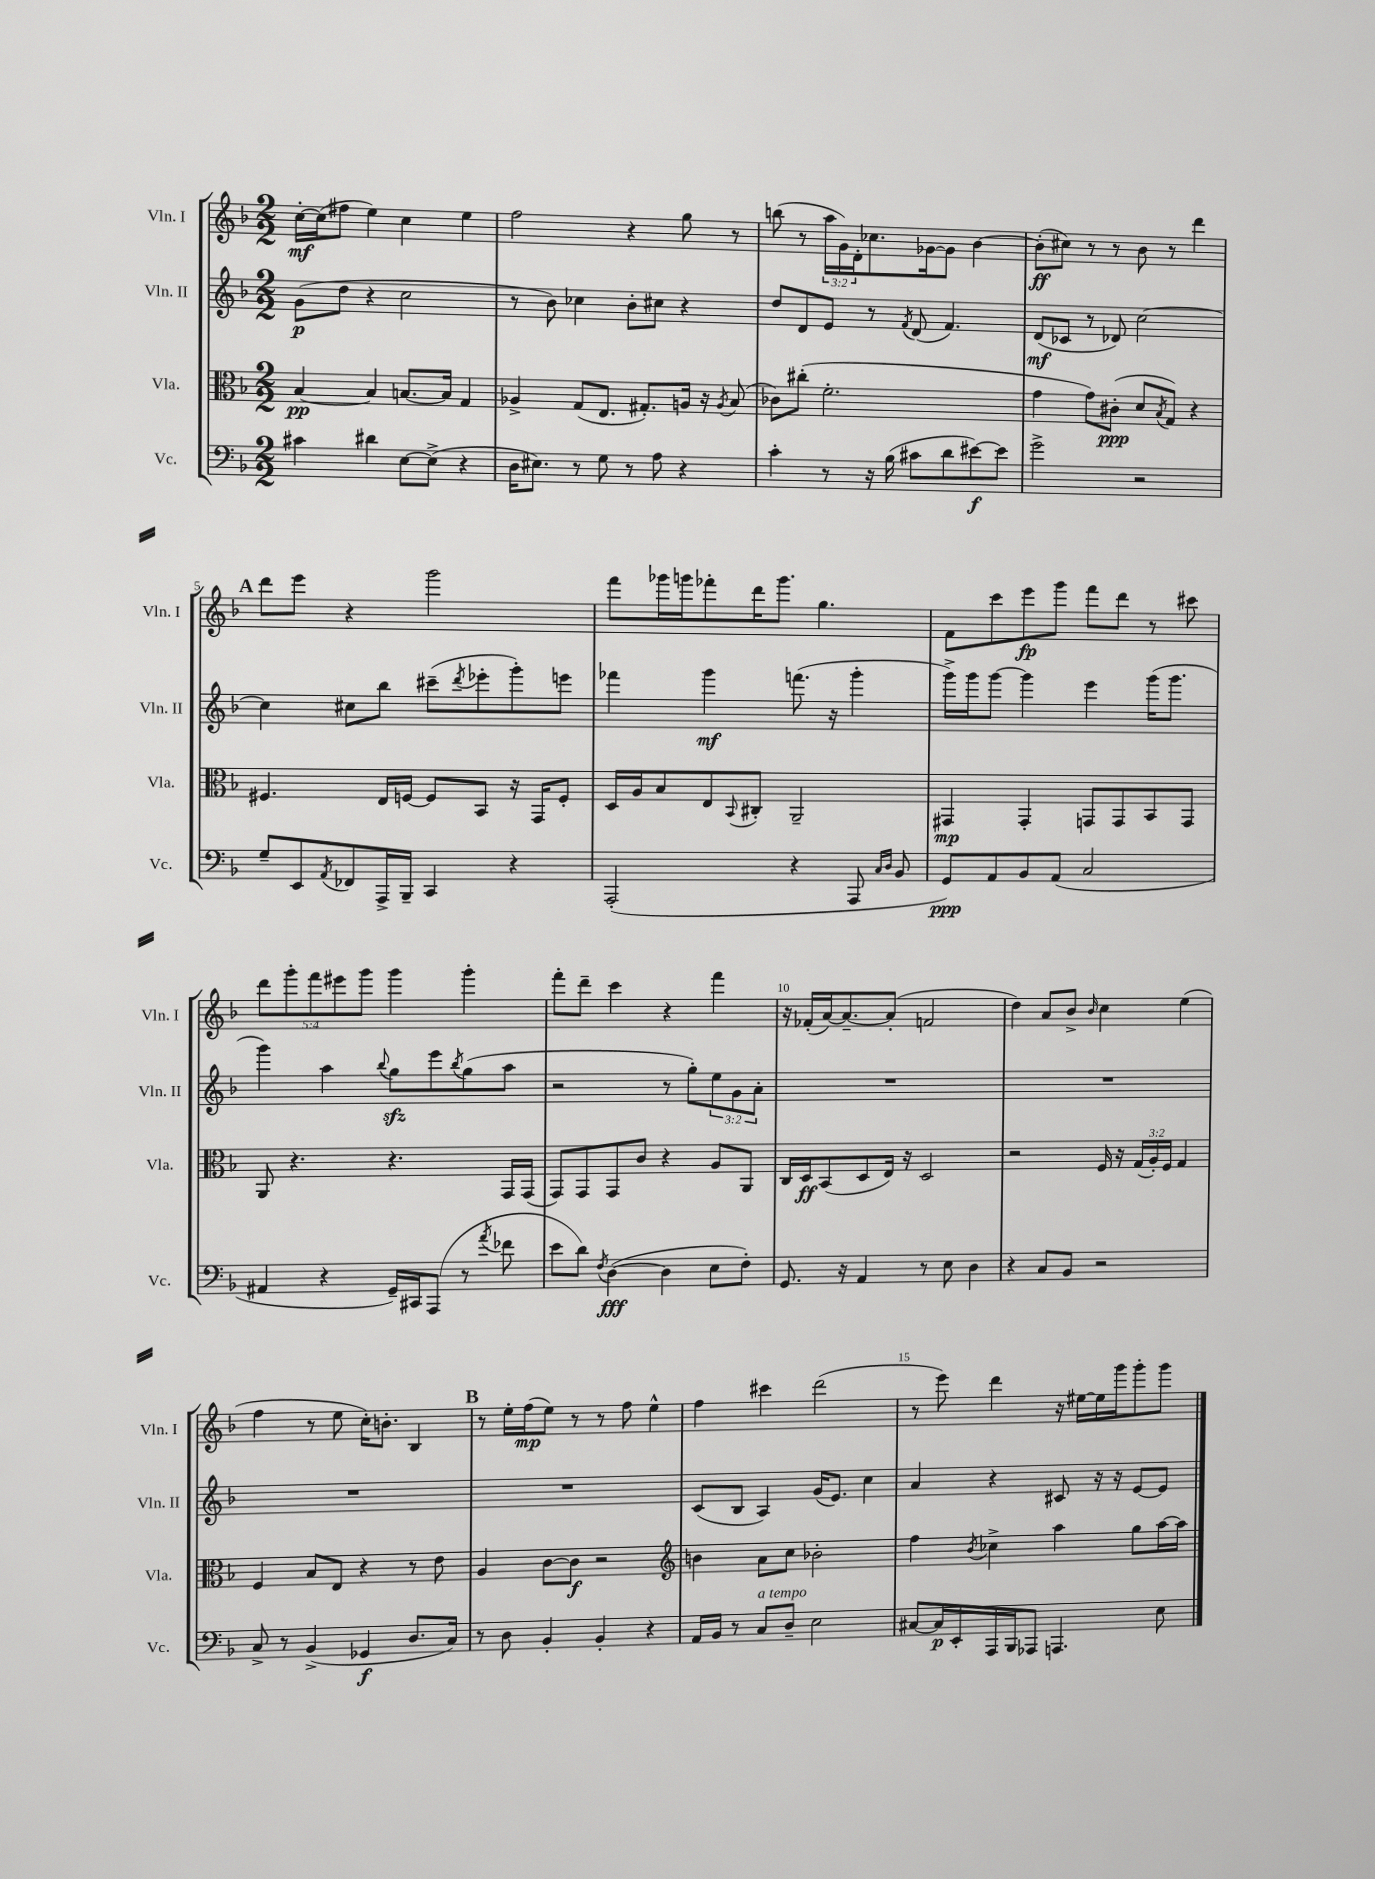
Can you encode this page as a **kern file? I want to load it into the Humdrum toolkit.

**kern	**dynam	**kern	**dynam	**kern	**dynam	**kern	**dynam
*part4	*part4	*part3	*part3	*part2	*part2	*part1	*part1
*staff4	*staff4	*staff3	*staff3	*staff2	*staff2	*staff1	*staff1
*I"Vc.	*	*I"Vla.	*	*I"Vln. II	*	*I"Vln. I	*
*I'Vc.	*	*I'Vla.	*	*I'Vln. II	*	*I'Vln. I	*
*clefF4	*	*clefC3	*	*clefG2	*	*clefG2	*
*k[b-]	*	*k[b-]	*	*k[b-]	*	*k[b-]	*
*M2/2	*	*M2/2	*	*M2/2	*	*M2/2	*
=1	=1	=1	=1	=1	=1	=1	=1
4c#X\	.	[4B-/	pp	(8g\L	p	[16cc'\LL	mf
.	.	.	.	.	.	(16cc\J]	.
.	.	.	.	8dd\J	.	8ff#X\J	.
4d#X\	.	4B-/]	.	4r	.	4ee\)	.
[8E\L	.	[8.Bn/L	.	2cc\	.	4cc\	.
(8E^\J]	.	.	.	.	.	.	.
.	.	16B/Jk]	.	.	.	.	.
4r	.	4G/	.	.	.	4ee\	.
=2	=2	=2	=2	=2	=2	=2	=2
16D\KL	.	4A-X^/	.	8r	.	2ff\	.
8.E#X\J)	.	.	.	.	.	.	.
.	.	.	.	8b-\)	.	.	.
8r	.	(8G/L	.	4cc-X\	.	.	.
8G\	.	8.E/J	.	.	.	.	.
8r	.	.	.	8b-'\L	.	4r	.
.	.	8.G#X'/L)	.	.	.	.	.
8A\	.	.	.	8cc#X\J	.	.	.
4r	.	16An/Jk	.	4r	.	8gg\	.
.	.	16r	.	.	.	.	.
.	.	8qA/	.	.	.	.	.
.	.	(8B-/	.	.	.	8r	.
=3	=3	=3	=3	=3	=3	=3	=3
4c'\	.	8c-X\L)	.	8dd/L	.	(8bbn\	.
.	.	(8cc#X'\J	.	8d/	.	8r	.
8r	.	2.f'\	.	8e/J	.	24aa\LL	.
.	.	.	.	.	.	24g\)	.
.	.	.	.	.	.	24d'\J	.
16r	.	.	.	8r	.	8.cc-X\	.
(16B-\	.	.	.	.	.	.	.
.	.	.	.	8qf/	.	.	.
8c#X\L	.	.	.	(8d/	.	.	.
.	.	.	.	.	.	[16g-X\k	.
8d\	.	.	.	4.f/)	.	8g-\J]	.
[8e#X\)	f	.	.	.	.	[4b-\	.
8e#\J]	.	.	.	.	.	.	.
=4	=4	=4	=4	=4	=4	=4	=4
2g^\	.	4g\	.	(8d/L	mf	(8b-'\L]	ff
.	.	.	.	8c-X/J	.	8cc#X\J)	.
.	.	8g\L)	.	8r	.	8r	.
.	.	(8c#X'\J	ppp	8d-X/)	.	8r	.
2r	.	8d/L	.	[2cc\	.	8b-\	.
.	.	8qB-/	.	.	.	.	.
.	.	8G/J)	.	.	.	8r	.
.	.	4r	.	.	.	4ddd\	.
!!LO:LB:g=z
!!LO:REH:place=s1:t=A
=5	=5	=5	=5	=5	=5	=5	=5
8G~/L	.	4.F#X/	.	4cc\]	.	8ddd\L	.
8EE/	.	.	.	.	.	8eee\J	.
8qAA/	.	.	.	.	.	.	.
8FF-X/	.	.	.	8cc#X\L	.	4r	.
16AAA^/L	.	16E/LL	.	8bb-\J	.	.	.
16BBB-~/JJ	.	[16Fn/JJ	.	.	.	.	.
4CC/	.	8F/L]	.	(8ccc#X~\L	.	2ggg\	.
.	.	.	.	8qddd/	.	.	.
.	.	8BB-/J	.	8eee-X'\	.	.	.
4r	.	16r	.	8ggg'\)	.	.	.
.	.	16GG/KL	.	.	.	.	.
.	.	8F'/J	.	8eeen\J	.	.	.
=6	=6	=6	=6	=6	=6	=6	=6
(2AAA'/	.	16D/LL	.	4fff-X\	.	8fff\L	.
.	.	16A/J	.	.	.	.	.
.	.	8B-/	.	.	.	16ggg-X\L	.
.	.	.	.	.	.	16gggn\J	.
.	.	8E/	.	4ggg\	mf	8fff-X'\	.
.	.	8qqBB-/	.	.	.	.	.
.	.	8C#X'/J	.	.	.	16ddd\K	.
.	.	.	.	.	.	8.ggg\J	.
4r	.	2AA~/	.	(8.fffn\	.	.	.
.	.	.	.	.	.	4.gg\	.
.	.	.	.	16r	.	.	.
8AAA/	.	.	.	4ggg'\	.	.	.
16qqC/LL	.	.	.	.	.	.	.
16qqD/JJ	.	.	.	.	.	.	.
8BB-/	.	.	.	.	.	.	.
=7	=7	=7	=7	=7	=7	=7	=7
8GG/L)	ppp	4GG#X/	mp	16ggg^\LL)	.	8f\L	.
.	.	.	.	16ggg\J	.	.	.
8AA/	.	.	.	[8ggg\J	.	8ccc\	.
8BB-/	.	4GG#'/	.	4ggg\]	.	8eee\	fp
(8AA/J	.	.	.	.	.	8ggg\J	.
2C/	.	8GGn/L	.	4eee\	.	8fff\L	.
.	.	8GG/	.	.	.	8ddd\J	.
.	.	8BB-/	.	(16ggg\KL	.	8r	.
.	.	.	.	8.ggg\J	.	.	.
.	.	8GG/J	.	.	.	8ccc#X\	.
!!LO:LB:g=z
=8	=8	=8	=8	=8	=8	=8	=8
4AA#X/	.	8AA/	.	4ggg\)	.	10ddd\L	.
.	.	.	.	.	.	10ggg'\	.
.	.	4.r	.	.	.	.	.
.	.	.	.	.	.	10fff\	.
4r	.	.	.	4aa\	.	.	.
.	.	.	.	.	.	10eee#X\	.
.	.	.	.	.	.	10ggg\J	.
.	.	.	.	8qqbb-/	.	.	.
16GG~/LL)	.	4.r	.	8ggzz\L	.	4ggg\	.
16CC#X/J	.	.	.	.	.	.	.
(8AAA/J	.	.	.	8eee\	.	.	.
.	.	.	.	8qbb-/	.	.	.
8r	.	.	.	(8gg\	.	4ggg'\	.
8qa/	.	.	.	.	.	.	.
8f-X\	.	16GG/LL	.	8aa\J	.	.	.
.	.	(16GG/JJ	.	.	.	.	.
=9	=9	=9	=9	=9	=9	=9	=9
8e\L	.	8GG/L)	.	2r	.	8fff'\L	.
8d\J)	.	8GG/	.	.	.	8ddd~\J	.
8qF/	.	.	.	.	.	.	.
([4D\	fff	8GG/	.	.	.	4ccc\	.
.	.	8c/J	.	.	.	.	.
4D\]	.	4r	.	8r	.	4r	.
.	.	.	.	8gg'\L)	.	.	.
8E\L	.	8A/L	.	12ee\	.	4fff\	.
.	.	.	.	12g\	.	.	.
8F'\J)	.	8AA/J	.	.	.	.	.
.	.	.	.	12a'\J	.	.	.
=10	=10	=10	=10	=10	=10	=10	=10
8.GG/	.	16C/LL	.	1r	.	16r	.
.	.	16D/J	ff	.	.	(16f-X'/LL	.
.	.	(8BB-/	.	.	.	[16a/J)	.
16r	.	.	.	.	.	8.a~/_	.
4AA/	.	8D/	.	.	.	.	.
.	.	16E/Jk)	.	.	.	(8a'/J]	.
.	.	16r	.	.	.	.	.
8r	.	2D/	.	.	.	2fn/	.
8E\	.	.	.	.	.	.	.
4D\	.	.	.	.	.	.	.
=11	=11	=11	=11	=11	=11	=11	=11
4r	.	2r	.	1r	.	4dd\)	.
8C/L	.	.	.	.	.	8a/L	.
8BB-/J	.	.	.	.	.	8b-^/J	.
.	.	.	.	.	.	16qqb-/	.
2r	.	16F/	.	.	.	4cc\	.
.	.	16r	.	.	.	.	.
.	.	(24G/LL	.	.	.	.	.
.	.	24A'/)	.	.	.	.	.
.	.	24F/JJ	.	.	.	.	.
.	.	4G/	.	.	.	(4ee\	.
!!LO:LB:g=z
=12	=12	=12	=12	=12	=12	=12	=12
8C^/	.	4F/	.	1r	.	4ff\	.
8r	.	.	.	.	.	.	.
(4BB-^/	.	8B-/L	.	.	.	8r	.
.	.	8E/J	.	.	.	8ee\	.
4GG-X/	f	4r	.	.	.	16cc'\KL)	.
.	.	.	.	.	.	8.bn'\J	.
8.D/L	.	8r	.	.	.	4B-/	.
.	.	8e\	.	.	.	.	.
16C/Jk)	.	.	.	.	.	.	.
!!LO:REH:place=s1:t=B
=13	=13	=13	=13	=13	=13	=13	=13
8r	.	4A/	.	1r	.	8r	.
8D\	.	.	.	.	.	16ee'\LL	.
.	.	.	.	.	.	(16ff\J	mp
4BB-'/	.	[8c\L	.	.	.	8ee\J)	.
.	.	8c\J]	f	.	.	8r	.
4BB-'/	.	2r	.	.	.	8r	.
.	.	.	.	.	.	8ff\	.
4r	.	.	.	.	.	4ee^^\	.
=14	=14	=14	=14	=14	=14	=14	=14
*	*	*clefG2	*	*	*	*	*
16AA/LL	.	4bn\	.	(8c/L	.	4ff\	.
16BB-/JJ	.	.	.	.	.	.	.
8r	.	.	.	8B-/J	.	.	.
!LO:TX:a:i:t=a tempo	!	!	!	!	!	!	!
8C/L	.	8a\L	.	4A/)	.	4ccc#X\	.
8D~/J	.	8cc\J	.	.	.	.	.
2E\	.	2b-X'\	.	(16g/KL	.	(2ddd\	.
.	.	.	.	8.e/J)	.	.	.
.	.	.	.	4cc\	.	.	.
=15	=15	=15	=15	=15	=15	=15	=15
[8C#X/L	.	4ff\	.	4a/	.	8r	.
16C#/L]	p	.	.	.	.	8eee\)	.
16EE'/	.	.	.	.	.	.	.
.	.	8qb-/	.	.	.	.	.
16AAA/	.	4cc-X^\	.	4r	.	4ddd\	.
16BBB-/J	.	.	.	.	.	.	.
8AAA-X/J	.	.	.	.	.	.	.
4.AAAn/	.	4aa\	.	8c#X/	.	16r	.
.	.	.	.	.	.	[16ee#X\LL	.
.	.	.	.	16r	.	16ee#\]	.
.	.	.	.	16r	.	16ggg\J	.
.	.	8gg\L	.	[8e/L	.	8ggg'\	.
8E\	.	[16aa\L	.	8e/J]	.	8ggg\J	.
.	.	16aa\JJ]	.	.	.	.	.
==	==	==	==	==	==	==	==
*-	*-	*-	*-	*-	*-	*-	*-
